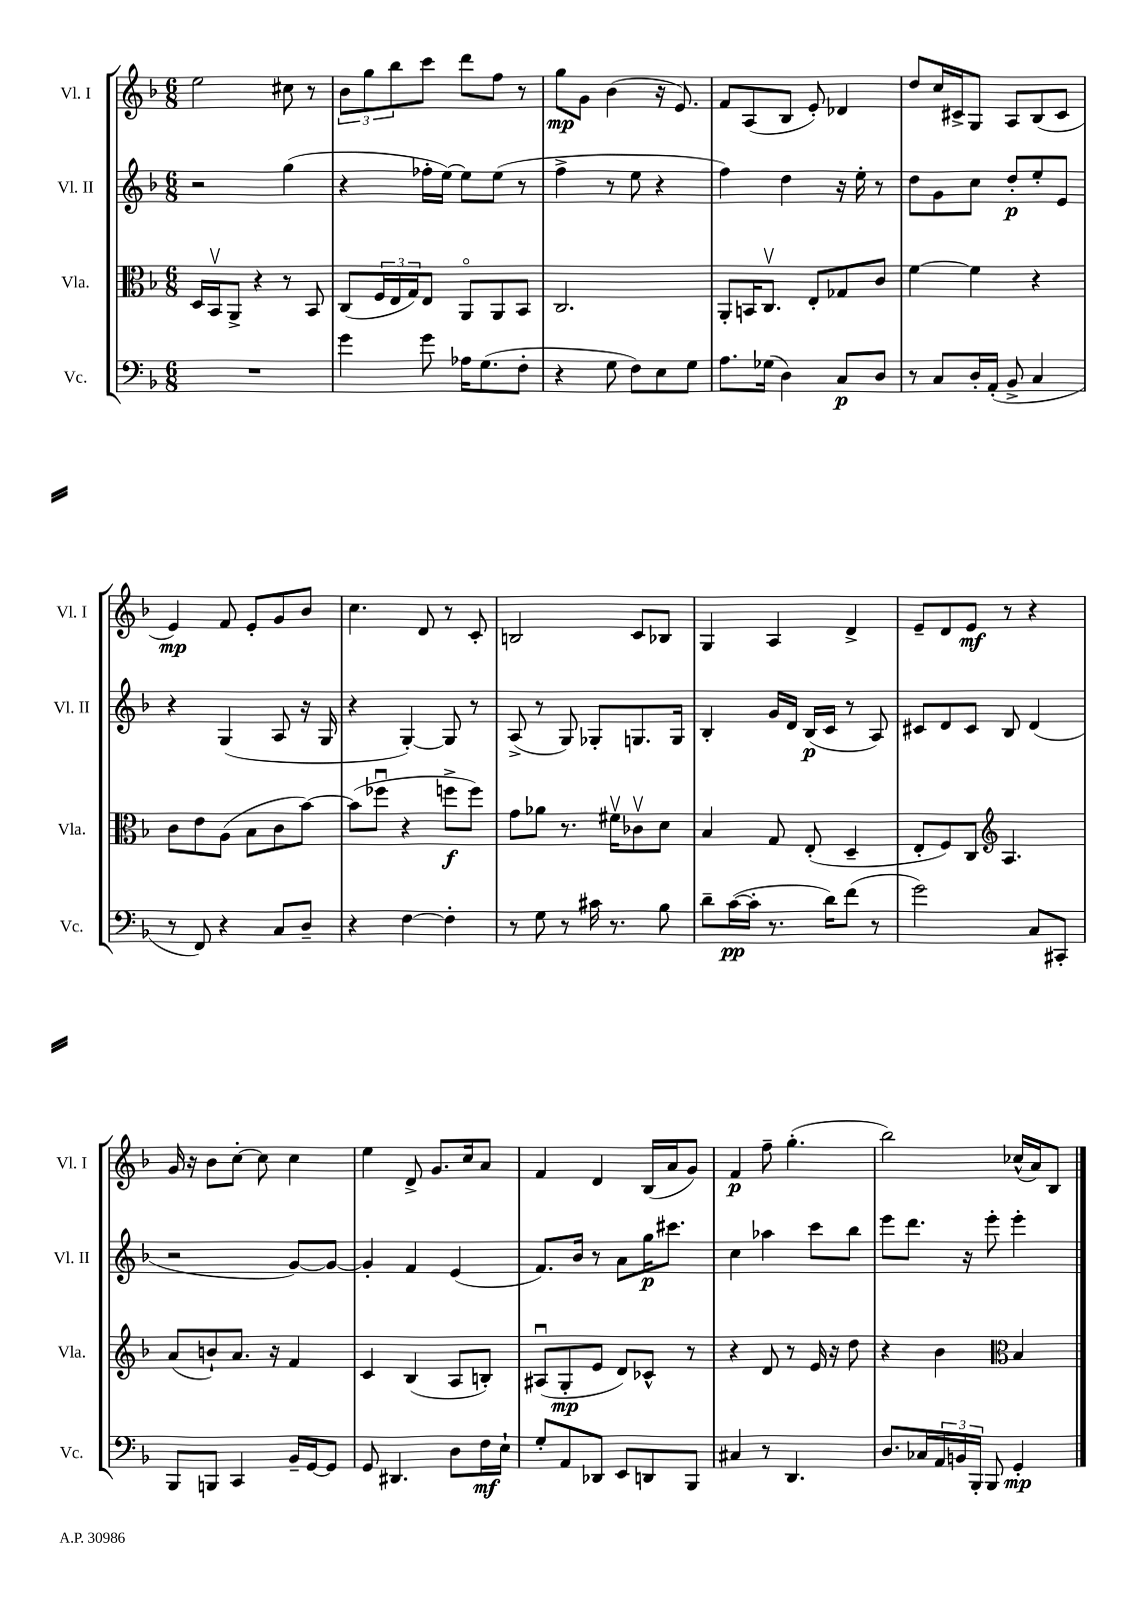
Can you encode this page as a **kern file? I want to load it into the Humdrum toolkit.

**kern	**dynam	**kern	**dynam	**kern	**dynam	**kern	**dynam
*part4	*part4	*part3	*part3	*part2	*part2	*part1	*part1
*staff4	*staff4	*staff3	*staff3	*staff2	*staff2	*staff1	*staff1
*I"Vc.	*	*I"Vla.	*	*I"Vl. II	*	*I"Vl. I	*
*I'Vc.	*	*I'Vla.	*	*I'Vl. II	*	*I'Vl. I	*
*clefF4	*	*clefC3	*	*clefG2	*	*clefG2	*
*k[b-]	*	*k[b-]	*	*k[b-]	*	*k[b-]	*
*M6/8	*	*M6/8	*	*M6/8	*	*M6/8	*
=105	=105	=105	=105	=105	=105	=105	=105
2.r	.	16D/LL	.	2r	.	2ee\	.
.	.	16BB-v/J	.	.	.	.	.
.	.	8AA^/J	.	.	.	.	.
.	.	4r	.	.	.	.	.
.	.	8r	.	(4gg\	.	8cc#X\	.
.	.	8BB-/	.	.	.	8r	.
=106	=106	=106	=106	=106	=106	=106	=106
4g\	.	(8C/L	.	4r	.	12b-\L	.
.	.	.	.	.	.	12gg\	.
.	.	24F/L	.	.	.	.	.
.	.	24E/	.	.	.	12bb-\	.
.	.	24G/J)	.	.	.	.	.
8g\	.	8E/J	.	16ff-X'\LL	.	8ccc\J	.
.	.	.	.	[16ee\JJ)	.	.	.
16A-X\KL	.	8AA/L	.	8ee\L]	.	8ddd\L	.
(8.G\	.	.	.	.	.	.	.
.	.	8AA/	.	(8ee\J	.	8ff\J	.
8F'\J	.	8BB-/J	.	8r	.	8r	.
=107	=107	=107	=107	=107	=107	=107	=107
4r	.	2.C/	.	4ff^\	.	8gg\L	mp
.	.	.	.	.	.	8g\J	.
8G\	.	.	.	8r	.	(4b-\	.
8F\L)	.	.	.	8ee\	.	.	.
8E\	.	.	.	4r	.	16r	.
.	.	.	.	.	.	8.e/)	.
8G\J	.	.	.	.	.	.	.
=108	=108	=108	=108	=108	=108	=108	=108
8.A\L	.	8AA'/L	.	4ff\)	.	8f/L	.
.	.	16BBn/K	.	.	.	(8A/	.
(16G-X\Jk	.	8.Cv/J	.	.	.	.	.
4D\)	.	.	.	4dd\	.	8B-/J	.
.	.	8E'/L	.	.	.	8e'/)	.
8C/L	p	8G-X/	.	16r	.	4d-X/	.
.	.	.	.	16ee'\	.	.	.
8D/J	.	8c/J	.	8r	.	.	.
=109	=109	=109	=109	=109	=109	=109	=109
8r	.	[4f\	.	8dd\L	.	8dd/L	.
8C/L	.	.	.	8g\	.	16cc/L	.
.	.	.	.	.	.	16c#X^/J	.
16D'/L	.	4f\]	.	8cc\J	.	8G/J	.
(16AA'/JJ	.	.	.	.	.	.	.
8BB-^/	.	.	.	8dd'/L	p	8A/L	.
4C/	.	4r	.	8ee'/	.	(8B-/	.
.	.	.	.	8e/J	.	8c#/J	.
!!LO:LB:g=z
=110	=110	=110	=110	=110	=110	=110	=110
8r	.	8c\L	.	4r	.	4e/)	mp
8FF/)	.	8e\	.	.	.	.	.
4r	.	(8A\J	.	(4G/	.	8f/	.
.	.	8B-\L	.	.	.	8e'/L	.
8C/L	.	8c\	.	8A/	.	8g/	.
8D~/J	.	[8b-\J)	.	16r	.	8b-/J	.
.	.	.	.	16G/	.	.	.
=111	=111	=111	=111	=111	=111	=111	=111
4r	.	(8b-\L]	.	4r	.	4.cc\	.
.	.	8ff-Xu\J	.	.	.	.	.
[4F\	.	4r	.	[4G'/)	.	.	.
.	.	.	.	.	.	8d/	.
4F'\]	.	8ffn^\L	f	8G/]	.	8r	.
.	.	8ff\J)	.	8r	.	8c'/	.
=112	=112	=112	=112	=112	=112	=112	=112
8r	.	8g\L	.	(8A^/	.	2Bn/	.
8G\	.	8a-X\J	.	8r	.	.	.
8r	.	8.r	.	8G/)	.	.	.
16c#X\	.	.	.	8G-X'/L	.	.	.
8.r	.	16f#Xv\KL	.	.	.	.	.
.	.	8c-Xv\	.	8.Gn/	.	8c/L	.
8B-\	.	8d\J	.	.	.	8B-X/J	.
.	.	.	.	16G/Jk	.	.	.
=113	=113	=113	=113	=113	=113	=113	=113
8d~\L	.	4B-/	.	4B-'/	.	4G/	.
([16c\L	pp	.	.	.	.	.	.
16c'\JJ]	.	.	.	.	.	.	.
8.r	.	8G/	.	16g/LL	.	4A/	.
.	.	.	.	16d/JJ	.	.	.
.	.	(8E'/	.	(16B-/LL	p	.	.
16d\KL)	.	.	.	16c/JJ	.	.	.
(8f\J	.	4D~/	.	8r	.	4d^/	.
8r	.	.	.	8A/)	.	.	.
=114	=114	=114	=114	=114	=114	=114	=114
2g\)	.	8E'/L	.	8c#X/L	.	8e~/L	.
.	.	8F/)	.	8d/	.	8d/	.
.	.	8C/J	.	8c#/J	.	8e/J	mf
*	*	*clefG2	*	*	*	*	*
.	.	4.A/	.	8B-/	.	8r	.
8C/L	.	.	.	(4d/	.	4r	.
8CC#X'/J	.	.	.	.	.	.	.
!!LO:LB:g=z
=115	=115	=115	=115	=115	=115	=115	=115
8BBB-/L	.	(8a/L	.	2r	.	16g/	.
.	.	.	.	.	.	16r	.
8BBBn/J	.	8bn`/)	.	.	.	8b-\L	.
4CC/	.	8.a/J	.	.	.	[8cc'\J	.
.	.	.	.	.	.	8cc\]	.
.	.	16r	.	.	.	.	.
16BB-~/LL	.	4f/	.	[8g/L)	.	4cc\	.
[16GG/J	.	.	.	.	.	.	.
8GG/J]	.	.	.	8g/J_	.	.	.
=116	=116	=116	=116	=116	=116	=116	=116
8GG/	.	4c/	.	4g'/]	.	4ee\	.
4.DD#X/	.	.	.	.	.	.	.
.	.	(4B-/	.	4f/	.	8d^/	.
.	.	.	.	.	.	8.g/L	.
8D\L	.	8A/L	.	(4e/	.	.	.
.	.	.	.	.	.	16cc/k	.
16F\L	mf	8Bn'/J)	.	.	.	8a/J	.
16E`\JJ	.	.	.	.	.	.	.
=117	=117	=117	=117	=117	=117	=117	=117
8G'/L	.	(8A#Xu/L	.	8.f/L)	.	4f/	.
8AA/	.	8G'/	mp	.	.	.	.
.	.	.	.	16b-/Jk	.	.	.
8DD-X/J	.	8e/J	.	8r	.	4d/	.
8EE/L	.	8d/L)	.	8a\L	.	.	.
8DDn/	.	8c-X^^/J	.	16gg\K	p	(16B-/LL	.
.	.	.	.	8.ccc#X\J	.	16a/J	.
8BBB-/J	.	8r	.	.	.	8g/J)	.
=118	=118	=118	=118	=118	=118	=118	=118
4C#X/	.	4r	.	4cc\	.	4f/	p
8r	.	8d/	.	4aa-X\	.	8ff~\	.
4.DD/	.	8r	.	.	.	(4.gg'\	.
.	.	16e/	.	8ccc\L	.	.	.
.	.	16r	.	.	.	.	.
.	.	8dd\	.	8bb-\J	.	.	.
=119	=119	=119	=119	=119	=119	=119	=119
8.D/L	.	4r	.	8eee\L	.	2bb-\)	.
.	.	.	.	8.ddd\J	.	.	.
16C-X/L	.	.	.	.	.	.	.
24AA/	.	4b-\	.	.	.	.	.
24BBn/	.	.	.	.	.	.	.
.	.	.	.	16r	.	.	.
24BBB-'/JJ	.	.	.	.	.	.	.
8BBB-/	.	.	.	8eee'\	.	.	.
*	*	*clefC3	*	*	*	*	*
4GG'/	mp	4B-/	.	4eee'\	.	(16cc-X^^/LL	.
.	.	.	.	.	.	16a/J)	.
.	.	.	.	.	.	8B-/J	.
==	==	==	==	==	==	==	==
*-	*-	*-	*-	*-	*-	*-	*-
